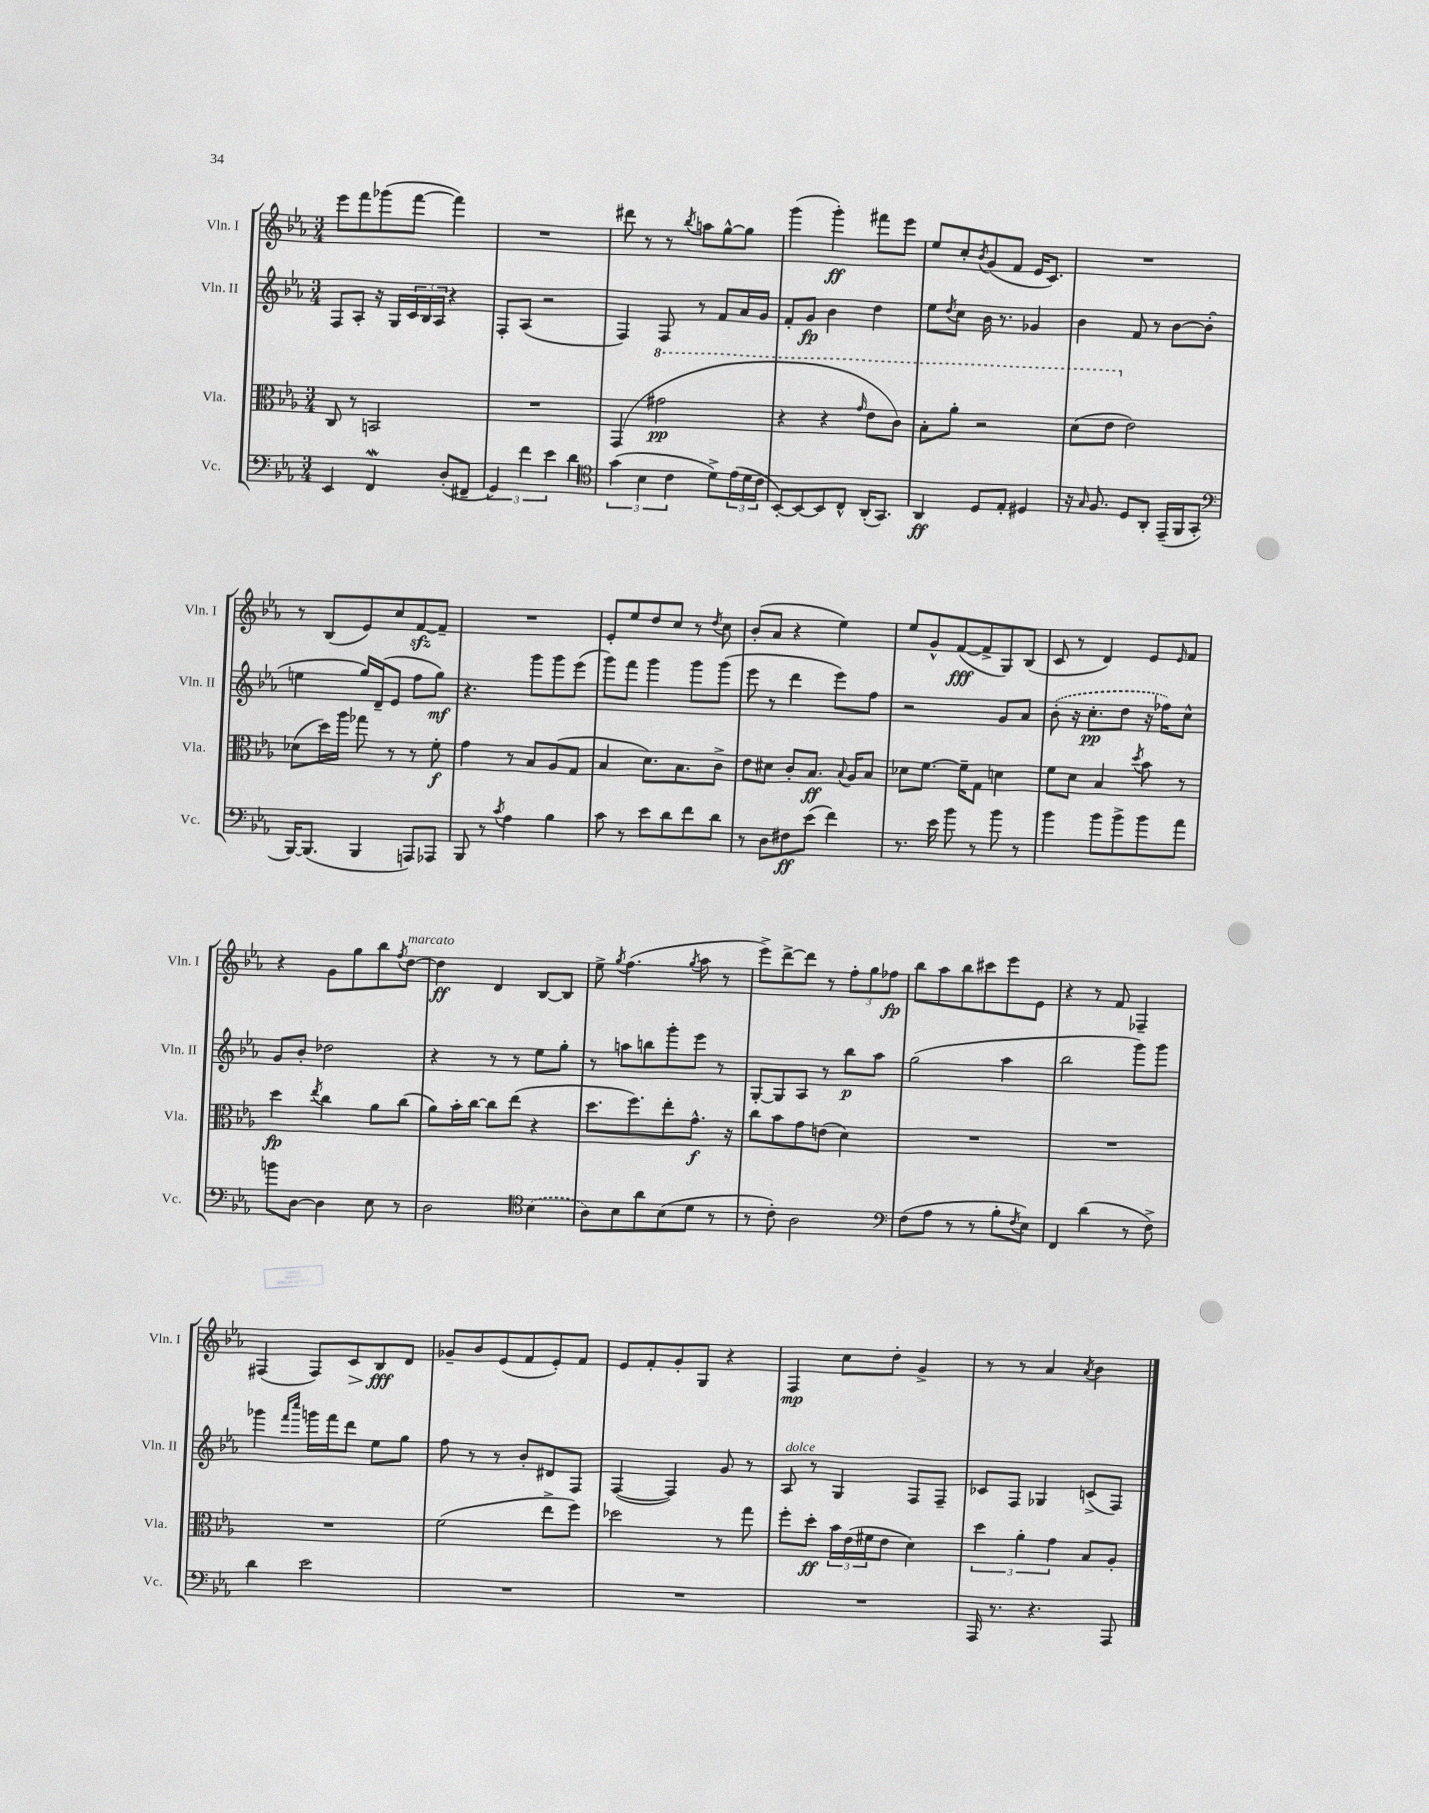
<<
\new StaffGroup <<
\new Staff = "s0" \with { instrumentName = "Vln. I" shortInstrumentName = "Vln. I" } {
    \clef treble \key ees \major \numericTimeSignature \time 3/4
    ees'''8 f'''8 ges'''8( f'''8~ f'''4) |
    R2. |
    dis'''8 r8 r8 \acciaccatura { bes''8 } a''8 g''8~-^ g''8 |
    g'''4( g'''4-.\ff) fis'''8 ees'''8 |
    ees''8 c''8-. \acciaccatura { bes'8 } g'8( f'8 ees'16 c'8.) |
    R2. |
    r8 bes8( ees'8) c''8 f'8~\sfz f'8-- |
    R2. |
    ees'8-. ees''8 d''8 c''8 r8 \acciaccatura { d''8 } c''8 |
    bes'8-.( aes'8 r4 ees''4) |
    ees''8 g'8-^ f'8~\fff( f'8-> g8) bes8( |
    c'8 r8 d'4) ees'8 \grace { ees'16 } f'8 |
    r4 g'8 g''8 bes''8 \acciaccatura { f''8 } d''8~^\markup { \italic "marcato" } |
    d''4\ff d'4 bes8~ bes8 |
    ees''8-> \acciaccatura { g''8 } f''4.( \acciaccatura { g''8 } aes''8 r8 |
    ees'''8->) d'''8~-> d'''8 r8 \tuplet 3/2 { f''8-. g''8 fes''8\fp } |
    bes''8 aes''8 bes''8 cis'''8 ees'''8 ees'8 |
    r4 r8 f'8 fes4-- |
    fis4( fis8) c'8\> bes8\fff\! d'8 |
    ges'8-- bes'8 ees'8( f'8 ees'8-.) f'8 |
    ees'8 f'8-. g'8-. g8 r4 |
    f4\mp c''8 d''8-. g'4-> |
    r8 r8 aes'4 \acciaccatura { aes'8 } bes'4 \bar "|." |
}
\new Staff = "s1" \with { instrumentName = "Vln. II" shortInstrumentName = "Vln. II" } {
    \clef treble \key ees \major \numericTimeSignature \time 3/4
    f8 aes8-. r16 g16 \tuplet 3/2 { c'16 bes16 aes16 } r4 |
    f8-. aes8( r2 |
    f4) f8 r8 f'8 aes'16 g'16 |
    f'8-. g'8\fp bes'4 d''4 |
    ees''8 \acciaccatura { d''8 } c''8 bes'16 r8. ges'4 |
    bes'4 f'8 r8 bes'8~ bes'8-.( |
    e''4 g''16) d'16--( ees'8 f''8 g''8\mf) |
    r4. g'''8 g'''8 ees'''8( |
    g'''8) f'''8 g'''4 g'''8 g'''8( |
    ees'''8 r8 d'''4 ees'''8) f''8 |
    r2 g'8 aes'8 |
    \once \slurDashed bes'8-.( r16 c''8.-.\pp d''8 r16 fes''16) c''8-^ |
    g'8 bes'8-. des''2 |
    r4 r8 r8 ees''8 g''8-. |
    r8 a''8 b''8 g'''8-. ees'''8 r8 |
    g8~-. g8 aes8 r8 bes''8\p aes''8 |
    g''2( aes''4 |
    bes''2 g'''8) g'''8 |
    ges'''4 \grace { f'''16 c''''16 } g'''16 f'''16 d'''8 ees''8 g''8 |
    f''8 r8 r8 bes'8-. dis'8 f8 |
    f4~( f4) g'8 r8 |
    aes8^\markup { \italic "dolce" } r8 g4 f8 f8-- |
    ces'8 f8 ges4 c'8->( f8) \bar "|." |
}
\new Staff = "s2" \with { instrumentName = "Vla." shortInstrumentName = "Vla." } {
    \clef alto \key ees \major \numericTimeSignature \time 3/4
    c8 r8 b,2 |
    R2. |
    g,4( \ottava #1 gis''2\pp |
    r4 r4 \grace { g''16 } ees''8 c''8) |
    bes'8-. aes''8-. r2 |
    d''8( ees''8 \ottava #0 ees'2) |
    des'8( d''16) aes''16 ges''8 r8 r8 f'8-.\f |
    g'4 r8 bes8 aes8( g8 |
    bes4 d'8.) bes8. c'8-> |
    ees'8 dis'8 c'8-. bes8.\ff \appoggiatura { bes8 } aes16 bes8 |
    des'8 f'8.~ f'16-- g8 d'4 |
    f'8 d'8 bes4 \acciaccatura { d''8 } bes'8 r8 |
    d''4\fp \acciaccatura { ees''8 } c''4 aes'8 c''8( |
    aes'8) bes'16-. c''16~ c''8 ees''8( r4 |
    d''8. f''8.) ees''8-. g'8.-^\f r16 |
    c''8 bes'8 g'8 e'8( d'4) |
    R2. |
    R2. |
    R2. |
    f'2( ees''8-> f''8) |
    des''2 r8 g''8 |
    f''8-. d''8-.\ff \tuplet 3/2 { bes'16 ees'16( fis'16 } ees'8 d'4) |
    \tuplet 3/2 { d''4 aes'4-. g'4 } bes8 aes8-. \bar "|." |
}
\new Staff = "s3" \with { instrumentName = "Vc." shortInstrumentName = "Vc." } {
    \clef bass \key ees \major \numericTimeSignature \time 3/4
    ees,4 f,4\mordent d8-.( fis,8-- |
    \tuplet 3/2 { g,4) f'4 ees'4 } d'4 |
    \clef tenor \tuplet 3/2 { g'4( bes4 c'4 } d'8->) \tuplet 3/2 { ees'16( d'16 c'16 } |
    bes,8~-.) bes,8~ bes,8 c8-^ aes,16-.( g,8.) |
    aes,4\ff d8 ees8-. dis4 |
    r16 \grace { g16 } f8. d8 aes,8-. ees,16--( f,16 g,8-. |
    \clef bass bes,,16~) bes,,8.( bes,,4 a,,8) aes,,8 |
    bes,,8 r8 \acciaccatura { c'8 } aes4 bes4 |
    c'8 r8 ees'8 d'8 f'8 d'8 |
    r8 d8 fis8\ff ees'8( f'4) |
    r8. ees'16 bes'8 r8 bes'8 r8 |
    bes'4 bes'8 bes'8-> bes'8 aes'8 |
    b'8 d8~ d4 ees8 r8 |
    d2 \clef tenor \once \slurDashed bes4( |
    aes8) bes8 aes'8 bes8( d'8 r8 |
    r8 c'8-.) aes2 |
    \clef bass f8( aes8 r8 r8 bes8-. \acciaccatura { f8 } ees8) |
    f,4 d'4( r8 f8->) |
    d'4 ees'2 |
    R2. |
    R2. |
    R2. |
    aes,,16 r8. r4. aes,,8 \bar "|." |
}
>>
>>
\layout { \context { \Score \remove "Bar_number_engraver" } }
